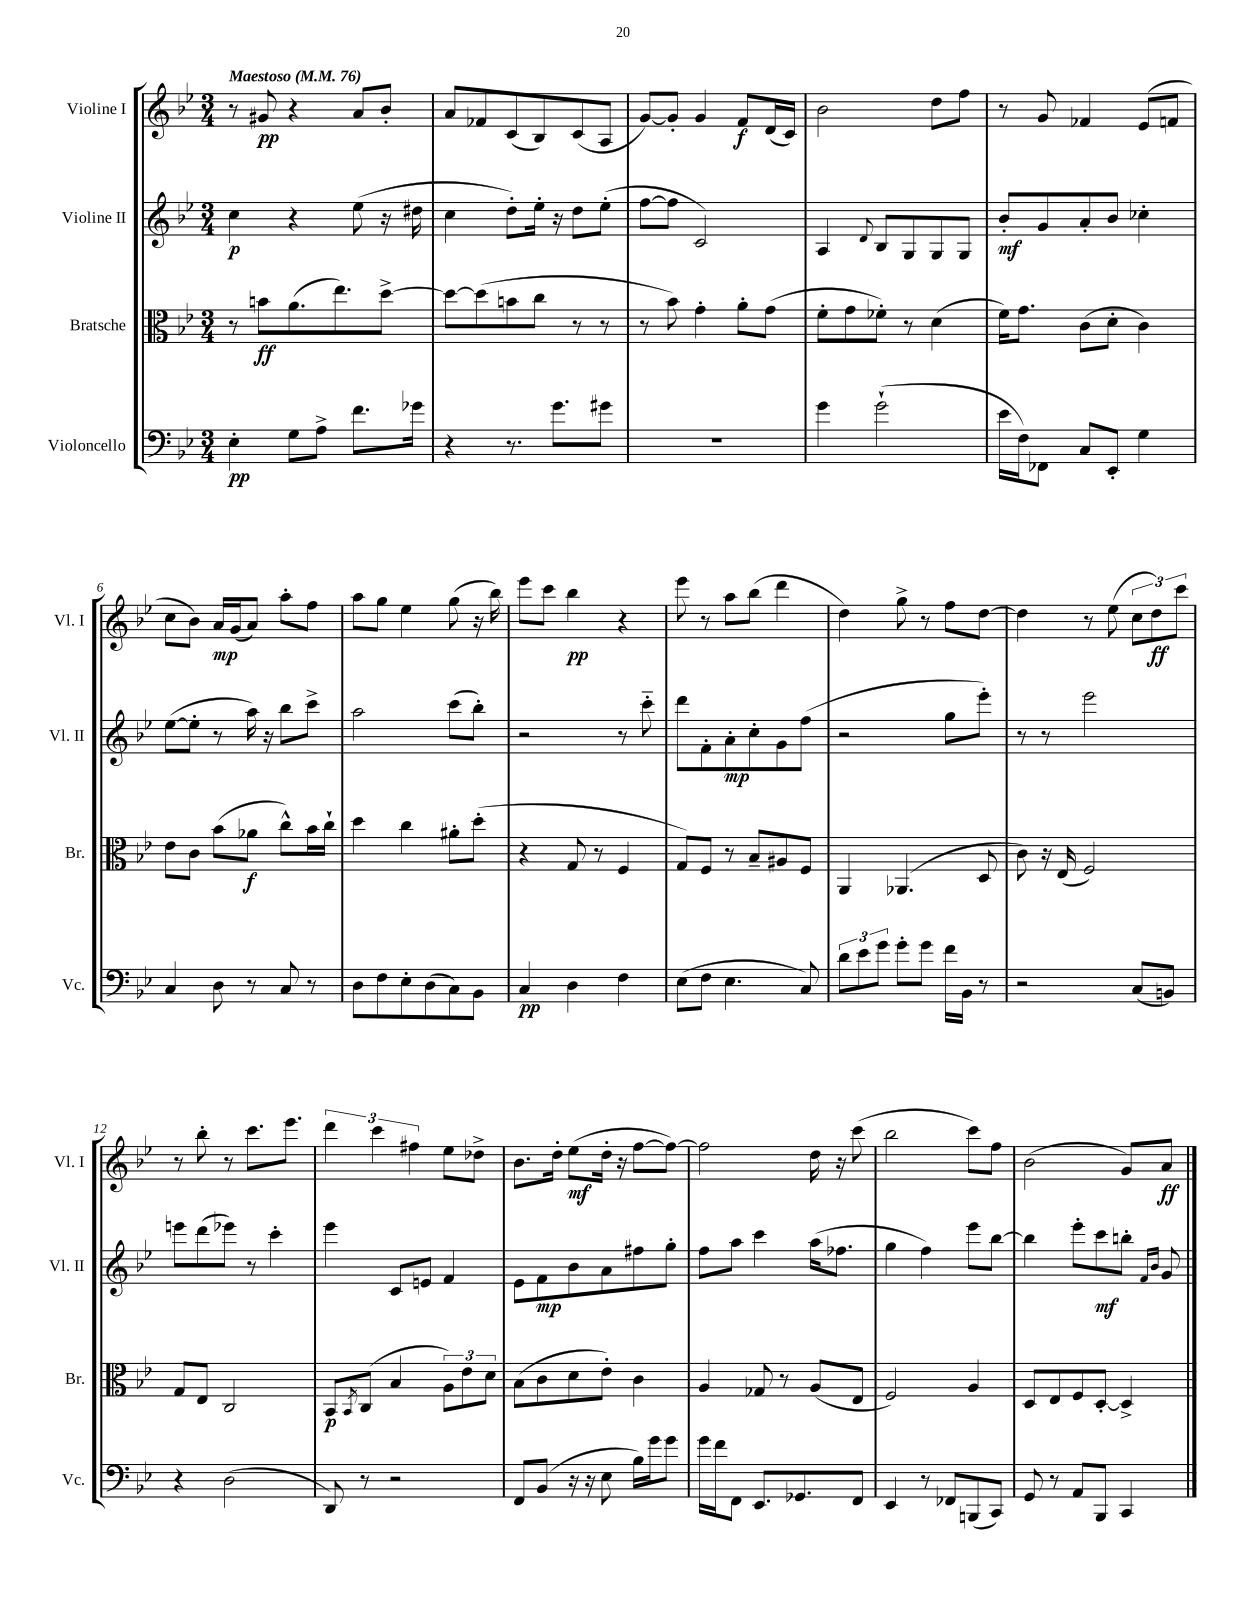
<<
\new StaffGroup <<
\new Staff = "s0" \with { instrumentName = "Violine I" shortInstrumentName = "Vl. I" } {
    \clef treble \key bes \major \numericTimeSignature \time 3/4 \tempo "Maestoso" 4 = 76
    r8 gis'8\pp r4 a'8 bes'8-. |
    a'8 fes'8 c'8( bes8) c'8( a8 |
    g'8~) g'8-. g'4 f'8\f d'16( c'16) |
    bes'2 d''8 f''8 |
    r8 g'8 fes'4 ees'8( f'8 |
    c''8 bes'8) a'16\mp g'16( a'8) a''8-. f''8 |
    a''8 g''8 ees''4 g''8( r16 bes''16) |
    ees'''8 c'''8 bes''4\pp r4 |
    ees'''8 r8 a''8 bes''8( d'''4 |
    d''4) g''8-> r8 f''8 d''8~ |
    d''4 r8 ees''8( \tuplet 3/2 { c''8 d''8\ff) c'''8 } |
    r8 bes''8-. r8 c'''8. ees'''8. |
    \tuplet 3/2 { d'''4 c'''4 fis''4 } ees''8 des''8-> |
    bes'8. d''16-. ees''8\mf( d''16-. r16 f''8~ f''8~) |
    f''2 d''16 r16 c'''8( |
    bes''2 c'''8) f''8 |
    bes'2( g'8) a'8\ff \bar "|." |
}
\new Staff = "s1" \with { instrumentName = "Violine II" shortInstrumentName = "Vl. II" } {
    \clef treble \key bes \major \numericTimeSignature \time 3/4
    c''4\p r4 ees''8( r16 dis''16 |
    c''4 d''8-.) ees''16-. r16 d''8 ees''8-.( |
    f''8~ f''8 c'2) |
    a4 \appoggiatura { d'8 } bes8 g8 g8 g8 |
    bes'8-.\mf g'8 a'8-. bes'8 ces''4-. |
    ees''8~( ees''8-. r8 a''16) r16 bes''8 c'''8-> |
    a''2 c'''8( bes''8-.) |
    r2 r8 c'''8-_ |
    d'''8 f'8-. a'8-.\mp c''8-. g'8 f''8( |
    r2 g''8 ees'''8-.) |
    r8 r8 ees'''2 |
    e'''8 d'''8( ees'''8) r8 c'''4-. |
    ees'''4 c'8 e'8 f'4 |
    ees'8 f'8\mp bes'8 a'8 fis''8 g''8-. |
    f''8 a''8 c'''4 a''16( fes''8. |
    g''4 f''4) ees'''8 bes''8~ |
    bes''4 ees'''8-. c'''8\mf b''8-. \grace { f'16 bes'16 } g'8 \bar "|." |
}
\new Staff = "s2" \with { instrumentName = "Bratsche" shortInstrumentName = "Br." } {
    \clef alto \key bes \major \numericTimeSignature \time 3/4
    r8 b'8\ff a'8.( ees''8.) d''8~-> |
    d''8~ d''8( b'8 c''8 r8 r8 |
    r8 bes'8) g'4-. a'8-. g'8( |
    f'8-. g'8 fes'8-.) r8 d'4( |
    f'16) g'8. c'8( d'8-. c'4) |
    ees'8 c'8 bes'8( aes'8\f c''8-^) bes'16 c''16-! |
    d''4 c''4 ais'8-. d''8-.( |
    r4 g8 r8 f4 |
    g8) f8 r8 bes8-- ais8 f8 |
    a,4 aes,4.( d8 |
    c'8) r16 ees16( f2) |
    g8 ees8 c2 |
    bes,8\p \acciaccatura { bes,8 } c8( bes4 \tuplet 3/2 { a8) ees'8 d'8 } |
    bes8( c'8 d'8 ees'8-.) c'4 |
    a4 ges8 r8 a8( ees8 |
    f2) a4 |
    d8 ees8 f8 d8~-. d4-> \bar "|." |
}
\new Staff = "s3" \with { instrumentName = "Violoncello" shortInstrumentName = "Vc." } {
    \clef bass \key bes \major \numericTimeSignature \time 3/4
    ees4-.\pp g8 a8-> f'8. ges'16 |
    r4 r8. g'8. gis'8 |
    R2. |
    g'4 g'2-!( |
    ees'16 f16) fes,8 c8 ees,8-. g4 |
    c4 d8 r8 c8 r8 |
    d8 f8 ees8-. d8( c8) bes,8 |
    c4\pp d4 f4 |
    ees8( f8 ees4. c8) |
    \tuplet 3/2 { d'8 ees'8 g'8 } g'8-. g'8 f'16 bes,16 r8 |
    r2 c8( b,8) |
    r4 d2( |
    d,8) r8 r2 |
    f,8 bes,8( r16 r16 ees8 bes16) g'16 g'8 |
    g'16 f'16 f,8 ees,8. ges,8. f,8 |
    ees,4 r8 fes,8 b,,8( c,8) |
    g,8 r8 a,8 bes,,8 c,4 \bar "|." |
}
>>
>>
